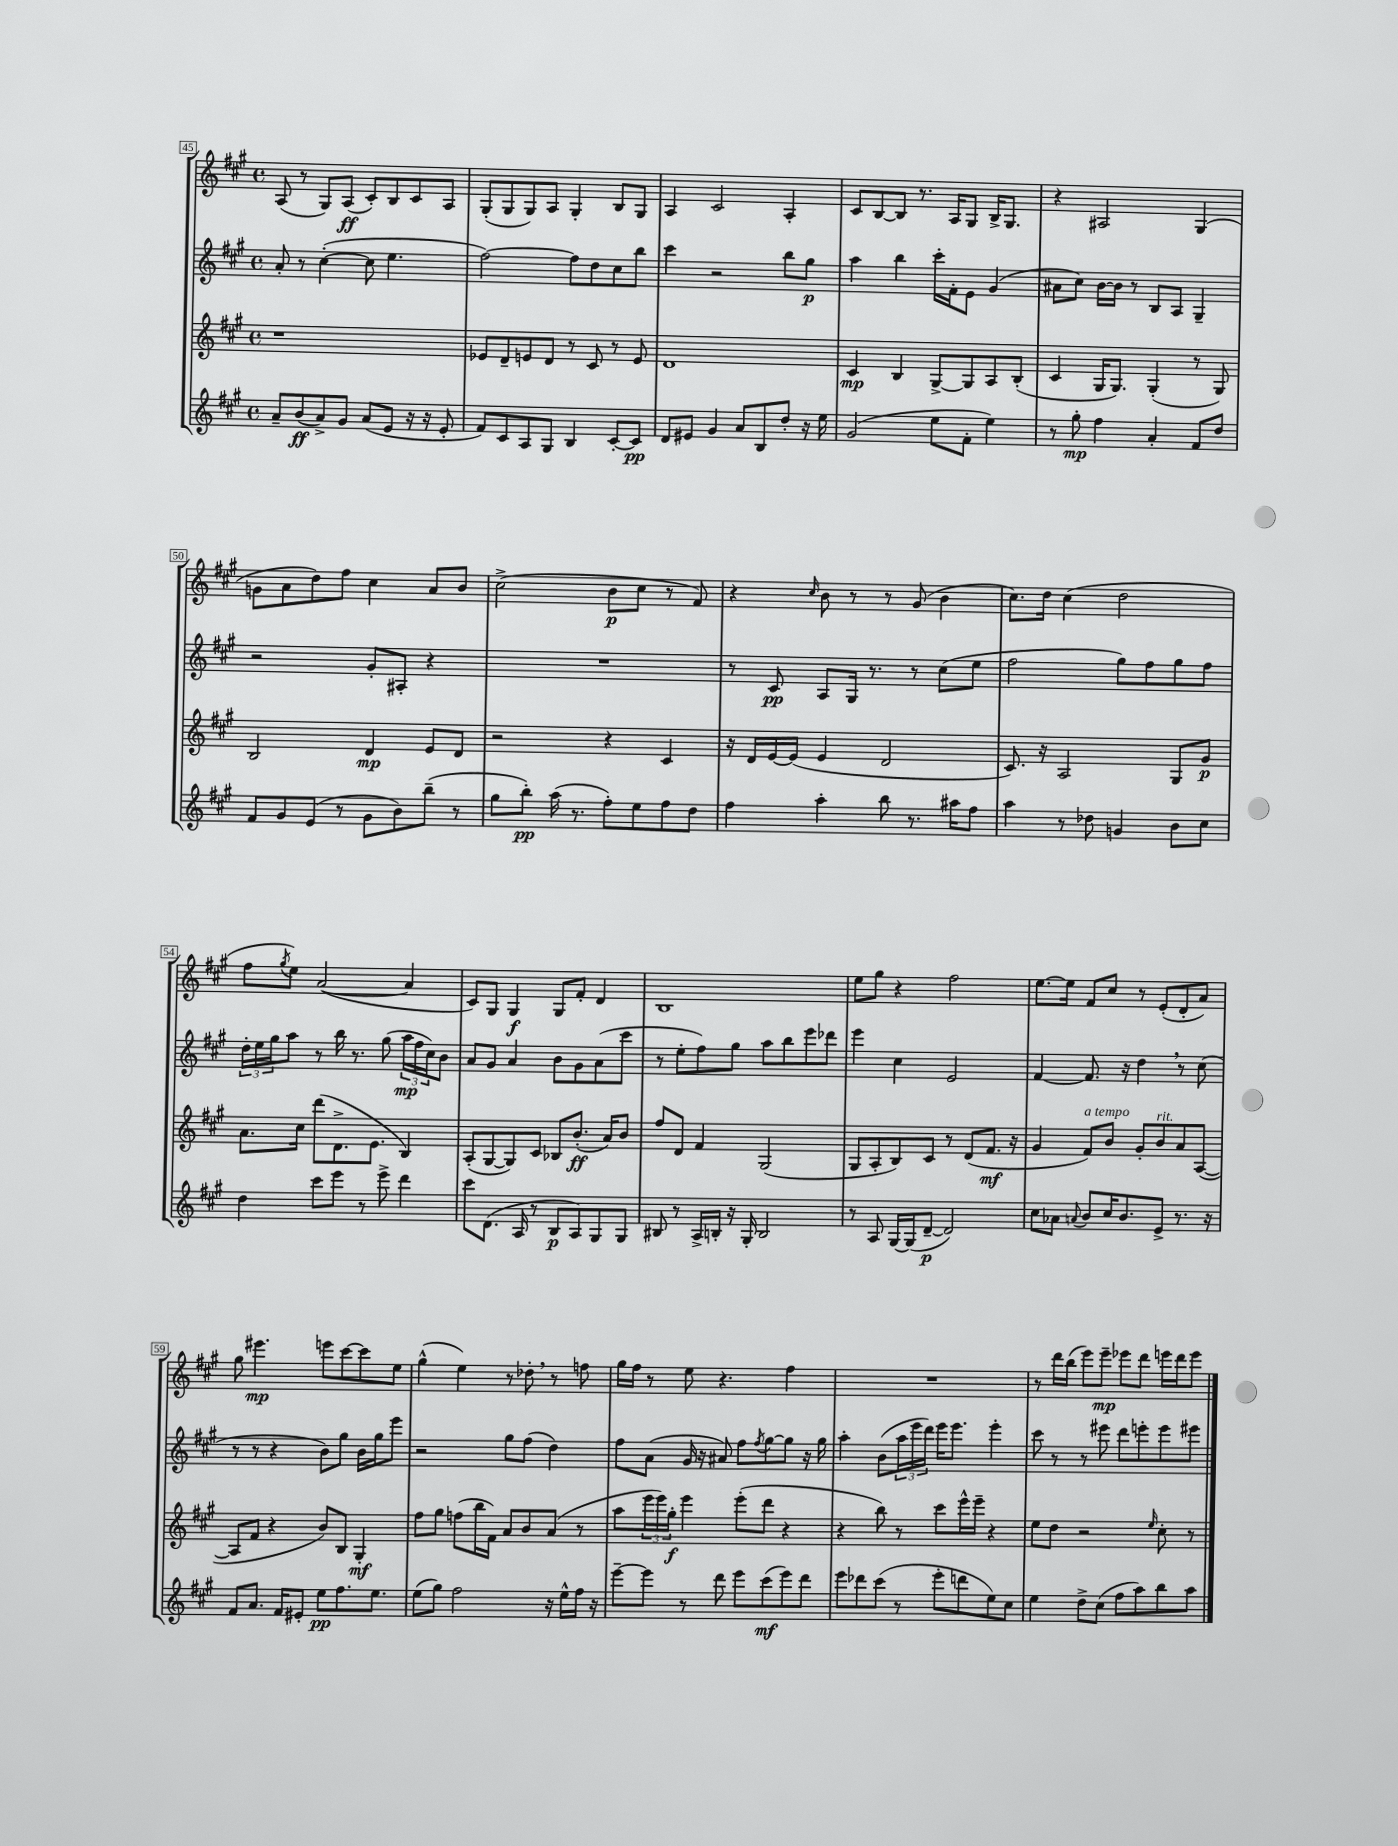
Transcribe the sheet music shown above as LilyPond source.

<<
\new StaffGroup <<
\new Staff = "s0" {
    \clef treble \key a \major \defaultTimeSignature \time 4/4
    a8( r8 gis8) a8\ff( cis'8-.) b8 cis'8 a8 |
    gis8-.( gis8 gis8) a8 gis4-. b8 gis8 |
    a4 cis'2 a4-. |
    cis'8 b8~ b8 r8. a16 gis8 b16-> gis8. |
    r4 ais2 gis4( |
    g'8 a'8 d''8) fis''8 cis''4 a'8 b'8 |
    cis''2->( b'8\p cis''8 r8 fis'8) |
    r4 \grace { cis''16 } b'8 r8 r8 gis'8( b'4 |
    cis''8.) d''16 cis''4( d''2 |
    fis''8 \acciaccatura { gis''8 } e''8) a'2~( a'4 |
    cis'8) gis8 gis4\f gis8 fis'8-. d'4 |
    b1 |
    e''8 gis''8 r4 fis''2 |
    e''8.~ e''16 fis'8 cis''8 r8 e'8-.( d'8-. a'8) |
    gis''8 eis'''4.\mp e'''8 cis'''8~ cis'''8 e''8 |
    gis''4-^( e''4) r8 des''8-. \breathe r8 f''8 |
    gis''16 fis''16 r8 e''8 r4. fis''4 |
    R1 |
    r8 d'''16 b''16( e'''8) e'''8--\mp ees'''8 d'''8 e'''16 d'''16 e'''8 \bar "|." |
}
\new Staff = "s1" {
    \clef treble \key a \major \defaultTimeSignature \time 4/4
    a'8-. r8 cis''4~-.( cis''8 e''4. |
    fis''2~) fis''8 d''8 cis''8 b''8 |
    cis'''4 r2 b''8 gis''8\p |
    a''4 b''4 cis'''16-. fis'16-. e'8 gis'4( |
    ais'8 cis''8) b'16~ b'16 r8 b8 a8 gis4-- |
    r2 gis'8-. ais8-. r4 |
    R1 |
    r8 cis'8\pp a8 gis16 r8. r8 cis''8( e''8 |
    fis''2 gis''8) fis''8 gis''8 fis''8 |
    \tuplet 3/2 { d''16-. e''16 gis''16 } a''8 r8 b''16 r8. gis''8( \tuplet 3/2 { a''16\mp fis''16 cis''16) } b'8 |
    a'8 gis'8 a'4 b'8 gis'8 a'8( cis'''8 |
    r8 e''8-. fis''8) gis''8 a''8 b''8 e'''8 des'''8 |
    e'''4 cis''4 e'2 |
    fis'4~ fis'8. r16 d''4 \breathe r8 cis''8( |
    r8 r8 r4 b'8) gis''8 b'16 gis''16 e'''8 |
    r2 gis''8 fis''8( d''4) |
    fis''8 a'8( gis'16 r16 ais'8) fis''8 \acciaccatura { fis''8 } gis''8~ gis''8 r16 gis''16 |
    a''4-. b'8( \tuplet 3/2 { a''16 e'''16 d'''16) } e'''16 e'''8. e'''4-. |
    cis'''8 r8 r8 eis'''8 d'''8 e'''8-. e'''8 eis'''8 \bar "|." |
}
\new Staff = "s2" {
    \clef treble \key a \major \defaultTimeSignature \time 4/4
    r1 |
    ees'8 d'8-- e'8 d'8 r8 cis'8 r8 e'8 |
    d'1 |
    cis'4\mp b4 gis8~-> gis8 a8 b8-.( |
    cis'4 gis16 gis8.) gis4-.( r8 gis8) |
    b2 d'4\mp e'8 d'8 |
    r2 r4 cis'4 |
    r16 d'16 e'16~ e'16( e'4 d'2 |
    cis'8.) r16 a2 gis8 gis'8\p |
    a'8. cis''16 d'''8( d'8.-> e'8. b4) |
    a8-.( gis8~ gis8) cis'8 bes8 b'8.-.\ff( a'16) b'8 |
    fis''8 d'8 fis'4 gis2( |
    gis8 a8-. b8) cis'8 r8 d'8( fis'8.\mf r16 |
    gis'4 fis'8^\markup { \italic "a tempo" }) b'8 gis'8-. b'8^\markup { \italic "rit." } a'8 a8~( |
    a8 fis'8 r4 b'8) b8 gis4-.\mf |
    fis''8 gis''8 f''8( b''16 fis'16) a'8 b'8 a'8( r8 |
    a''8 \tuplet 3/2 { e'''16 e'''16) gis''16-.\f } e'''4 e'''8-.( d'''8 r4 |
    r4 b''8) r8 cis'''8 e'''16-^ e'''16-- r4 |
    e''8 d''8 r2 \grace { e''16 } cis''8-. r8 \bar "|." |
}
\new Staff = "s3" {
    \clef treble \key a \major \defaultTimeSignature \time 4/4
    a'8-- b'8\ff( a'8->) gis'8 a'8( e'8 r16 r16 e'8-. |
    fis'8) cis'8 a8 gis8 b4 cis'8~-. cis'8\pp |
    d'8 eis'8 gis'4 a'8 b8 d''8-. r16 e''16 |
    gis'2( e''8 fis'8-. e''4) |
    r8 gis''8-.\mp fis''4 a'4-. fis'8 d''8 |
    fis'8 gis'8 e'8( r8 gis'8 b'8) b''8--( r8 |
    gis''8 b''8-.\pp) a''16( r8. fis''8-.) e''8 fis''8 d''8 |
    fis''4 a''4-. b''8 r8. ais''16 fis''8 |
    a''4 r8 des''8 g'4 b'8 cis''8 |
    d''4 cis'''8 e'''8 r8 e'''8-> d'''4 |
    cis'''8 d'8.( a16 r8 b8\p a8) gis8 gis8 |
    bis8 r8 a16-> b16-. r16 gis16-. b2 |
    r8 a8 gis16~ gis16( d'8~--\p d'2) |
    cis''8 aes'8 \appoggiatura { a'8 } b'8 cis''16 b'8. e'8-> r8. r16 |
    fis'8 a'8. fis'16 eis'8-. e''8\pp fis''8. e''8. |
    e''8( gis''8) fis''2 r16 e''16-^ fis''16 r16 |
    e'''8~-- e'''8 r8 d'''8 e'''8 cis'''8\mf( e'''8) d'''8 |
    e'''8 des'''8 cis'''8( r8 e'''8-. d'''8 e''8) cis''8 |
    e''4 d''8-> cis''8( fis''8 a''8) b''8 a''8 \bar "|." |
}
>>
>>
\layout { \context { \Score currentBarNumber = #45 \override BarNumber.stencil = #(make-stencil-boxer 0.1 0.3 ly:text-interface::print) } }
